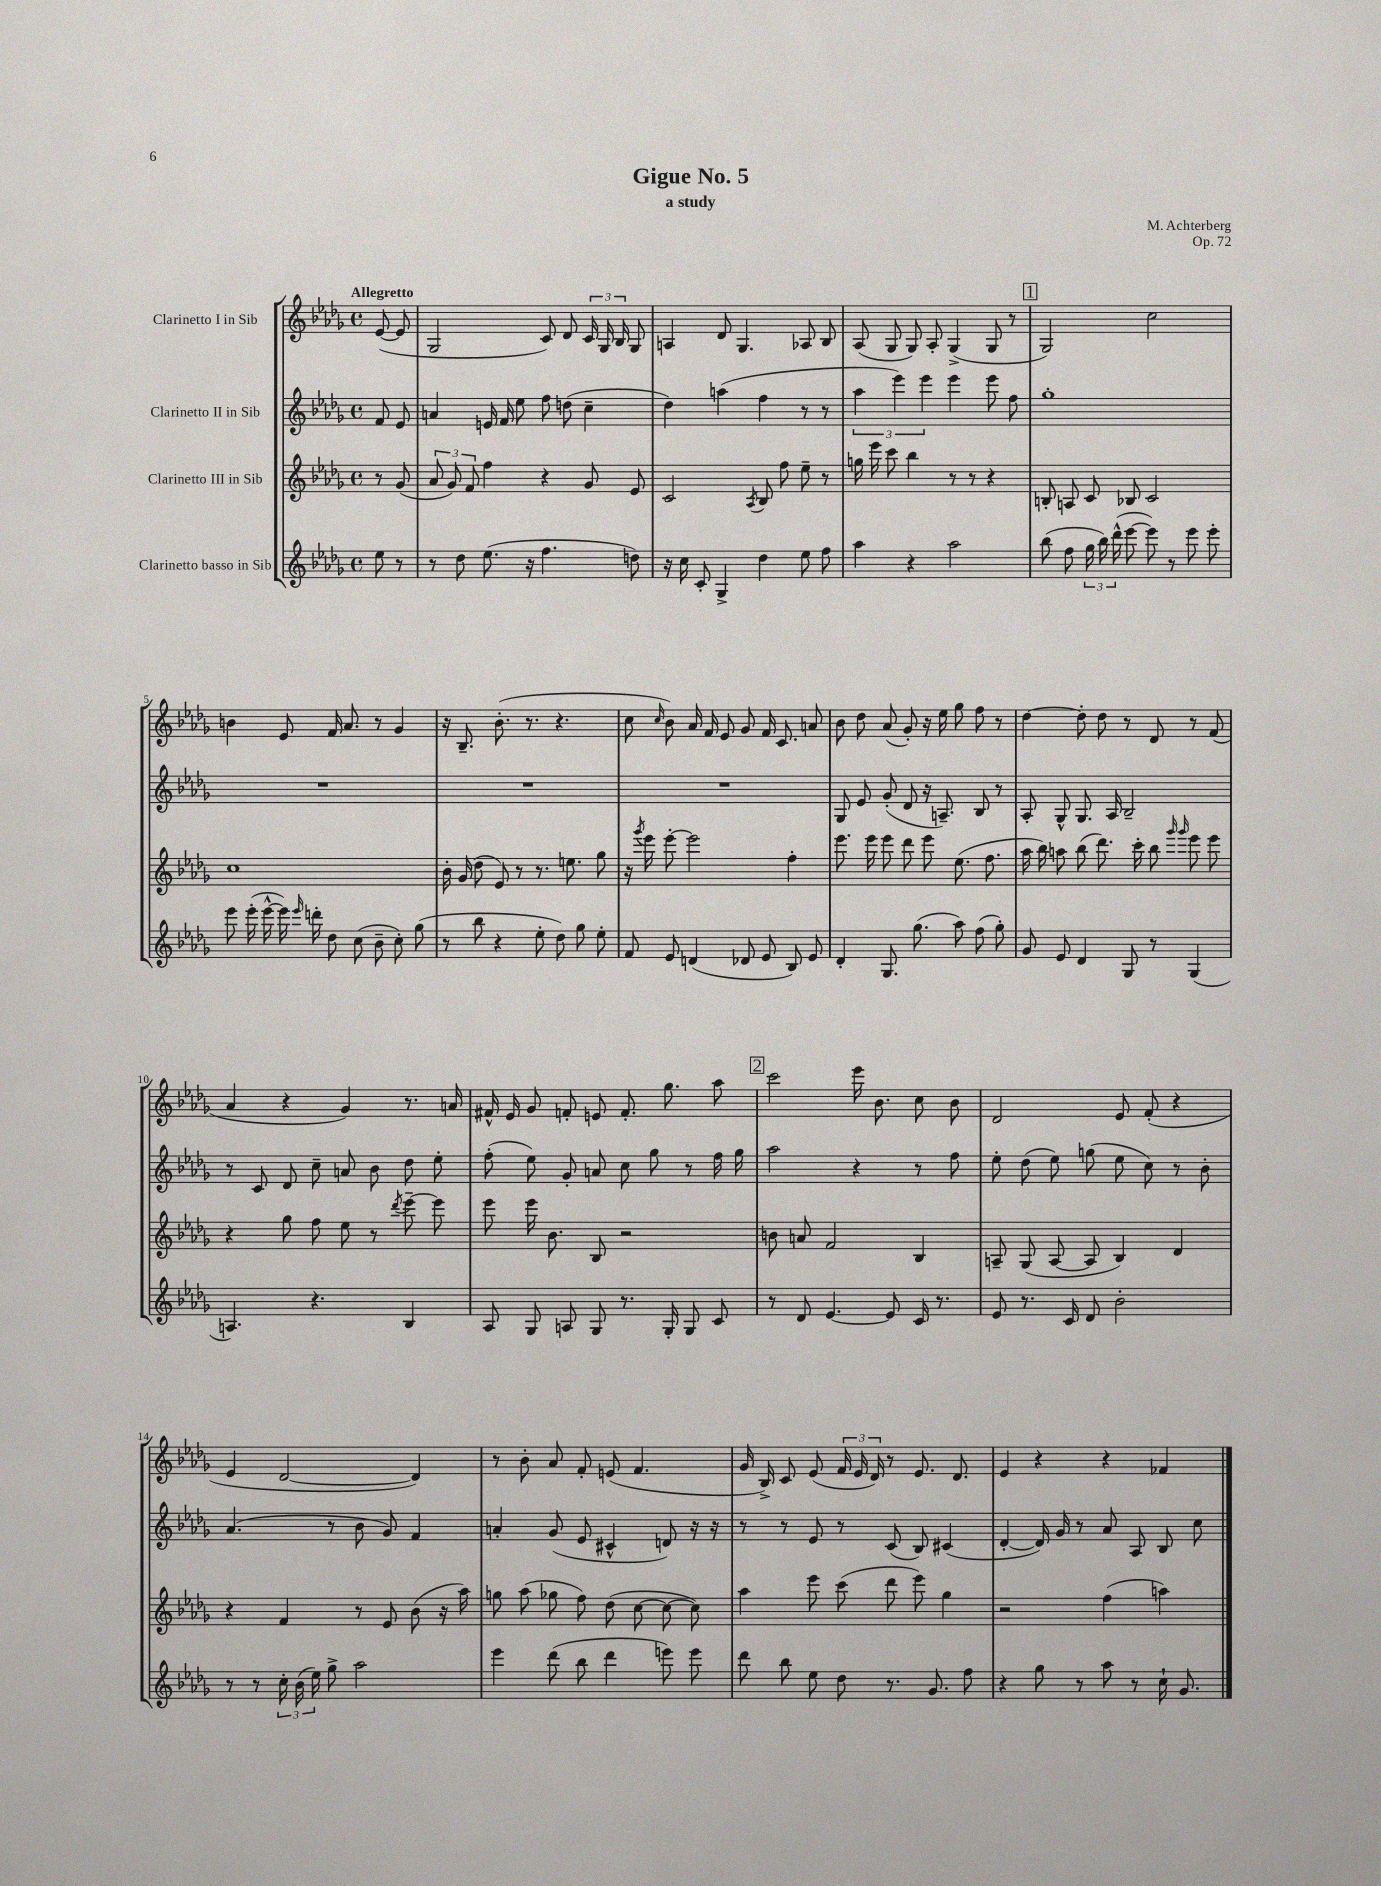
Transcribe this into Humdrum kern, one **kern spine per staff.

**kern	**kern	**kern	**kern
*staff4	*staff3	*staff2	*staff1
*clefG2	*clefG2	*clefG2	*clefG2
*k[b-e-a-d-g-]	*k[b-e-a-d-g-]	*k[b-e-a-d-g-]	*k[b-e-a-d-g-]
*M4/4	*M4/4	*M4/4	*M4/4
*met(c)	*met(c)	*met(c)	*met(c)
8ee-	8r	8f	([8e-
8r	(8g-	8e-	8e-]
=	=	=	=
8r	12a-	4a	2G-
.	12g-)	.	.
8dd-	.	.	.
.	12f	.	.
(8.ee-	4ff	16e	.
.	.	16f	.
.	.	8ee-	.
16r	.	.	.
4.ff	4r	8ff	8c)
.	.	(8dd	8d-
.	8g-	4cc~	24c
.	.	.	24G-
.	.	.	24B-
8dd)	8e-	.	8G-
=	=	=	=
16r	2c	4dd-)	4A
16cc	.	.	.
8c'	.	.	.
4G-^	.	(4aa	8d-
.	.	.	4.G-
.	8qA-	.	.
4dd-	8B-	4ff	.
.	8ff	.	.
8ee-	8ee-~	8r	8A-
8ff	8r	8r	8B-
=	=	=	=
4aa-	16gg	6aa-	(8A-
.	16eee-	.	.
.	8ccc	.	8G-
.	.	6eee-)	.
4r	4bb-	.	8G-)
.	.	6eee-	.
.	.	.	8A-'
2aa-	8r	4eee-	(4G-^
.	8r	.	.
.	4r	8eee-	8G-
.	.	8ff	8r
=	=	=	=
(8bb-	8B'	1gg-'	2G-)
8ff	8A	.	.
24gg-	8c	.	.
24bb-)	.	.	.
(24ddd-^^	.	.	.
[8eee-	8B-	.	.
8eee-])	2c	.	2cc
8r	.	.	.
8eee-	.	.	.
8eee-'	.	.	.
=	=	=	=
8eee-	1cc	1r	4b
(16eee-'	.	.	.
[16eee-^^	.	.	.
16eee-])	.	.	8e-
16qqeee-	.	.	.
16ddd'	.	.	.
8dd-	.	.	16f
.	.	.	8.a-
(8cc	.	.	.
8b-~	.	.	8r
8cc')	.	.	4g-
(8gg-	.	.	.
=	=	=	=
8r	16b-'	1r	16r
.	(16g-	.	8.B-~
8bb-	8dd-	.	.
4r	8e-)	.	(8.b-'
.	8r	.	.
.	.	.	8.r
8ee-'	8.r	.	.
8dd-)	.	.	4.r
.	8.ee	.	.
8gg-	.	.	.
8ee-'	8gg-	.	.
=	=	=	=
8f	16r	1r	8cc
.	8qggg-	.	.
.	16eee-	.	.
.	.	.	16qqcc
8e-	[8eee-'	.	8b-)
(4d	2eee-]	.	16a-
.	.	.	16f
.	.	.	8e-
8d-	.	.	8g-
8e-	.	.	16f
.	.	.	8.c
8B-)	4ff'	.	.
8e-	.	.	8a
=	=	=	=
4d-'	8.eee-	8G-	8b-
.	.	8e-	8dd-
.	16eee-	.	.
8.G-	8eee-	(8g-'	(8a-
.	8ddd-	8d-	8g-')
(8.gg-	.	.	.
.	8eee-	16r	16r
.	.	8.A~)	16ee-
8aa-)	(8.ee-	.	8gg-
(8ff	.	8B-	8ff
.	8.ff	.	.
8gg-')	.	8r	8r
=	=	=	=
8g-	16aa-	8A-'	[4dd-
.	16bb-)	.	.
8e-	8aa	8G-^^	.
4d-	(8bb-	8.G-	8dd-']
.	8.ddd-)	.	8dd-
.	.	16A-	.
8G-	.	2B-~	8r
.	16ccc'	.	.
8r	8bb-	.	8d-
.	16qqggg-	.	.
.	16qqggg-	.	.
(4G-	8eee-	.	8r
.	8eee-	.	(8f
=	=	=	=
4.A)	4r	8r	4a-
.	.	8c	.
.	8gg-	8d-	4r
4.r	8ff	8cc~	.
.	8ee-	8a	4g-)
.	8r	8b-	.
.	8qddd-	.	.
4B-	[8eee-~	8dd-	8.r
.	8eee-]	8ee-'	.
.	.	.	16a
=	=	=	=
8A-	8eee-	(8ff'	16f#^^
.	.	.	16e-
8G-	16eee-	8ee-)	8g-
.	8.b-	.	.
8A	.	8g-'	8f'
8G-	8B-	8a	8e
8.r	2r	8cc	8.f'
.	.	8gg-	.
16G-'	.	.	8.gg-
8G-	.	8r	.
8c	.	16ff	8aa-
.	.	16gg-	.
=	=	=	=
8r	8b	2aa-	2ccc
8d-	8a	.	.
[4.e-	2f	.	.
.	.	4r	16eee-
.	.	.	8.b-
8e-]	.	.	.
16c	4B-	8r	8cc
8.r	.	.	.
.	.	8ff	8b-
=	=	=	=
8e-	8A~	8ee-'	2d-
8.r	(8G-	(8dd-	.
.	[8A	8ee-)	.
16c	.	.	.
8d-	8A]	(8gg	.
2b-'	4B-)	8ee-	8e-
.	.	8cc)	(8f'
.	4d-	8r	4r
.	.	8b-'	.
=	=	=	=
8r	4r	(4.a-	4e-
8r	.	.	.
24cc'	4f	.	[2d-
(24b-	.	.	.
24ee-)	.	.	.
8gg-^	.	8r	.
2aa-	8r	8b-	.
.	8e-	8g-)	.
.	(8b-	4f	4d-])
.	16r	.	.
.	16aa-)	.	.
=	=	=	=
4eee-	8gg	4a'	8r
.	(8aa-	.	8b-'
(8ddd-	8gg-	(8g-	8a-
8bb-	8ff)	8e-	8f'
4ddd-	(8dd-	4c#^^	(8e
.	[8cc	.	4.f
8eee)	8cc_	8d)	.
8eee	8cc])	16r	.
.	.	16r	.
=	=	=	=
8ddd-	4aa-	8r	16g-
.	.	.	16B-^)
8bb-	.	8r	8c
8ee-	8eee-	8e-	(8e-
8dd-	(8ccc	8r	24f
.	.	.	24e-
.	.	.	24d-)
8.r	8ddd-	(8c	8r
.	8eee-)	8B-)	8.e-
8.g-	.	.	.
.	4gg-	(4c#	.
.	.	.	8.d-
8ff	.	.	.
=	=	=	=
4r	2r	[4d-'	4e-
8gg-	.	16d-])	4r
.	.	16g-	.
8r	.	8r	.
8aa-	(4ff	8a-	4r
8r	.	8A-	.
16cc`	4aa)	8B-	4f-
8.g-	.	.	.
.	.	8cc	.
==	==	==	==
*-	*-	*-	*-
